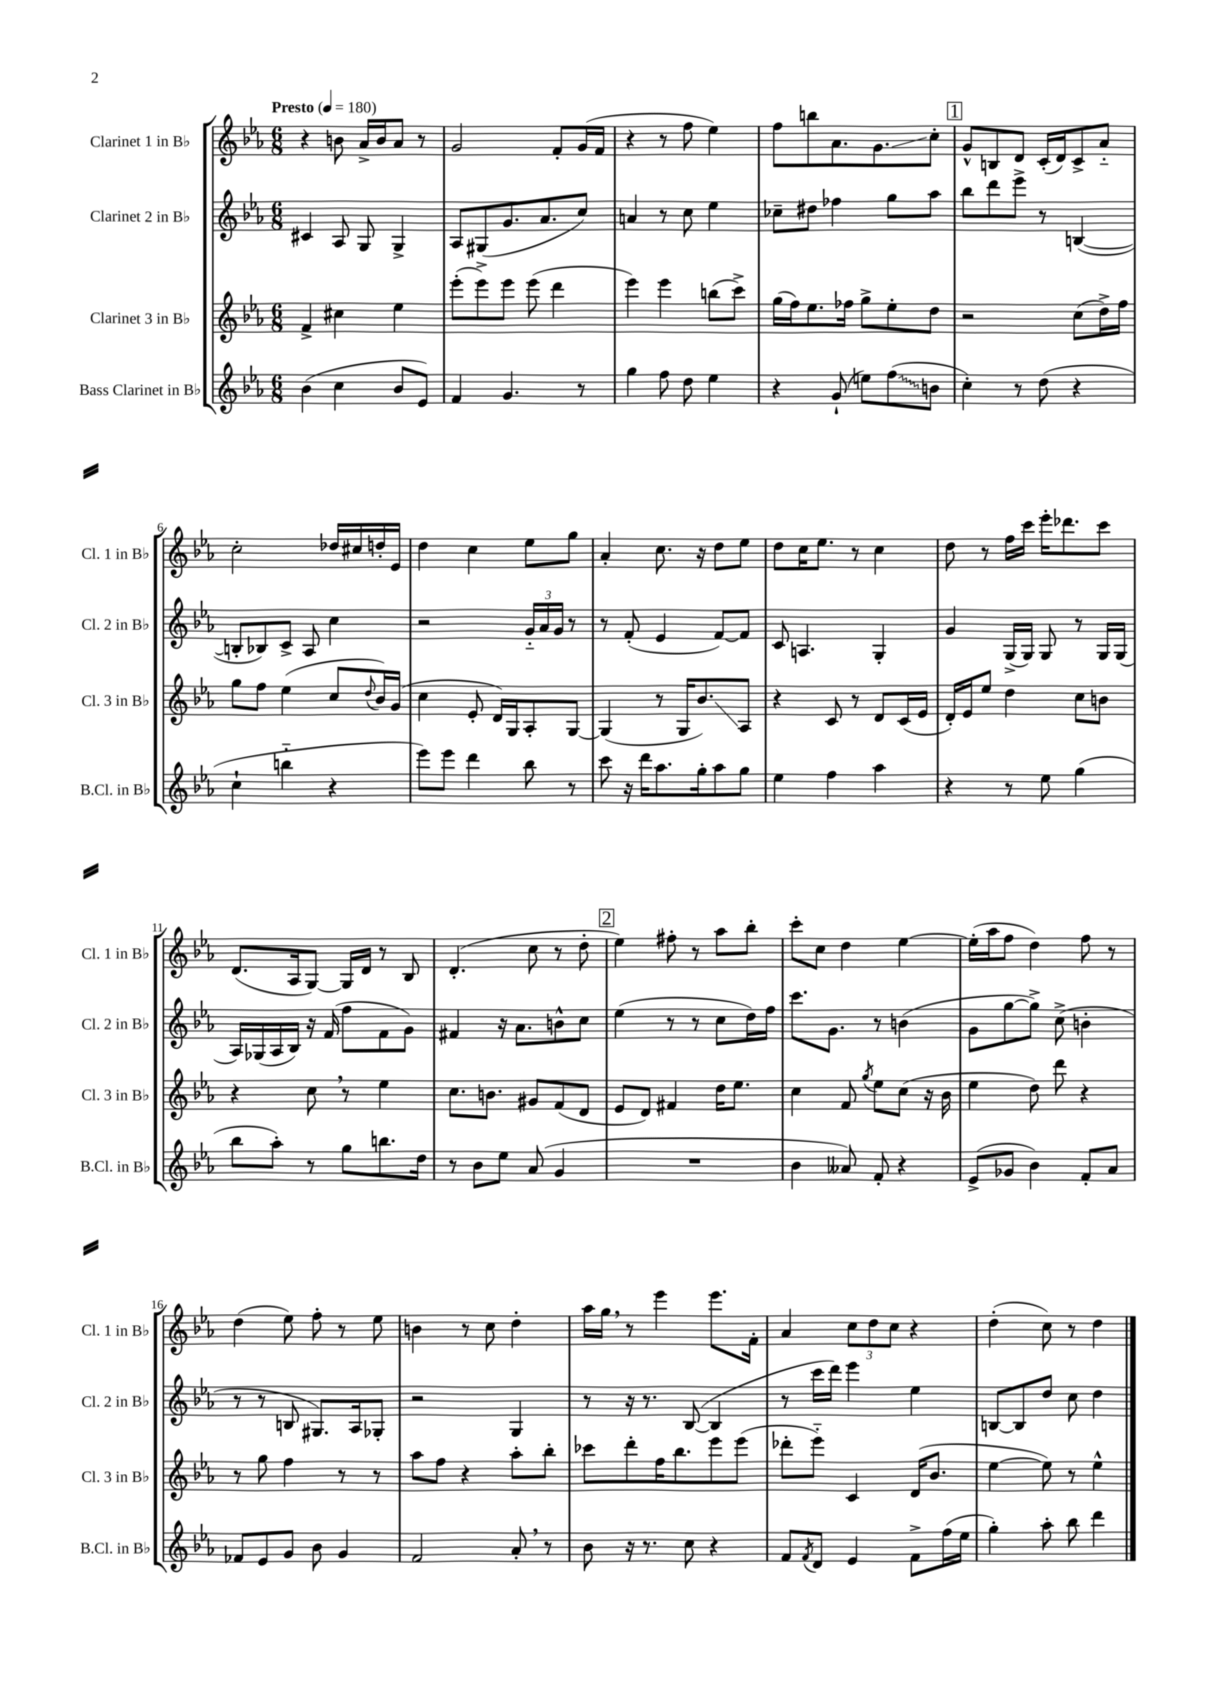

**kern	**kern	**kern	**kern
*staff4	*staff3	*staff2	*staff1
*clefG2	*clefG2	*clefG2	*clefG2
*k[b-e-a-]	*k[b-e-a-]	*k[b-e-a-]	*k[b-e-a-]
*M6/8	*M6/8	*M6/8	*M6/8
*MM180	*MM180	*MM180	*MM180
(4b-	4f^	4c#	4r
4cc	4cc#	8A-	8b
.	.	8G	16a-^
.	.	.	16b
8b-	4ee-	4G^	8a-
8e-)	.	.	8r
=	=	=	=
4f	(8eee-'	8A-	2g
.	8eee-^)	(8G#	.
4.g	8eee-	8.g	.
.	(8eee-	.	.
.	.	8.a-	.
.	4ddd	.	8f'
8r	.	8cc)	(16g
.	.	.	16f
=	=	=	=
4gg	4eee-)	4a	4r
8ff	4eee-	8r	8r
8dd	.	8cc	8ff
4ee-	(8bb	4ee-	4ee-)
.	8ccc^)	.	.
=	=	=	=
4r	(16gg	8cc-~	8ff
.	16ff)	.	.
.	8.ee-	8dd#	8bb
(8g`	.	4ff-	8.a-
.	16ff-	.	.
8ee)	8gg^	.	.
.	.	.	8.g
(8ff	8ee-'	8gg	.
8b	8dd	8aa-	8cc'
=	=	=	=
4cc')	2r	8bb-	8g^^
.	.	8ddd	8B
8r	.	8eee-^	8d
(8dd	.	8r	(16c'
.	.	.	16d)
4r	(8cc	([4B	8c^
.	16dd^)	.	8a-'~
.	16ff	.	.
=	=	=	=
4cc`	8gg	8B']	2cc'
.	8ff	8B-)	.
4bb'~	(4ee-	8c^	.
.	.	8A-	.
4r	8cc	4cc	16dd-
.	.	.	16cc#
.	8qqdd	.	.
.	16b-)	.	16dd'
.	(16g	.	16e-
=	=	=	=
8eee-)	4cc	2r	4dd
8eee-	.	.	.
4ddd	8e-'	.	4cc
.	16d)	.	.
.	16G	.	.
8bb-	8A-'	24g'~	8ee-
.	.	24a-	.
.	.	24g	.
8r	[8G	8r	8gg
=	=	=	=
8ccc	(4G]	8r	4a-'
16r	.	(8f'	.
16ddd	.	.	.
8.aa-	8r	4e-	8.cc
.	16G	.	.
16gg'	8.b-)	.	16r
8aa-	.	[8f)	8dd
8gg	8A-	8f]	8ee-
=	=	=	=
4ee-	4r	8c	8dd
.	.	4.A	16cc
.	.	.	8.ee-
4ff	8c	.	.
.	8r	.	8r
4aa-	8d	4G'	4cc
.	(16c	.	.
.	16e-	.	.
=	=	=	=
4r	16d')	4g	8dd
.	16e-	.	.
.	8ee-	.	8r
8r	4dd	(16G^	16ff
.	.	16G)	16ccc
8ee-	.	8G	16eee-'
.	.	.	8.ddd-
(4gg	8cc	8r	.
.	8b	16G	8ccc
.	.	(16G	.
=	=	=	=
8bb-	4r	16A-)	(8.d
.	.	(16G-	.
8aa-')	.	16A-	.
.	.	16B-)	16A-
8r	8cc	16r	[8G)
.	.	(16f	.
8gg	8r	8ff	16G]
.	.	.	16d
8.bb	4ee-	8f	8r
.	.	8g)	8B-
16dd	.	.	.
=	=	=	=
8r	8.cc	4f#	(4.d'
8b-	.	.	.
.	8.b	.	.
8ee-	.	16r	.
.	.	8.a-	.
(8a-	8g#	.	8cc
4g	(8f	8b^^	8r
.	8d	8cc	8dd'
=	=	=	=
2.r	8e-	(4ee-	4ee-)
.	8d)	.	.
.	4f#	8r	8ff#'
.	.	8r	8r
.	16dd	8cc	8aa-
.	8.ee-	.	.
.	.	16dd)	8bb-'
.	.	16ff	.
=	=	=	=
4b-	4cc	8.ccc	8ccc'
.	.	.	8cc
.	.	8.g	.
8a--)	8f	.	4dd
.	8qgg	.	.
8f'	8ee-	8r	.
4r	(8cc	(4b	[4ee-
.	16r	.	.
.	16b-	.	.
=	=	=	=
(8e-^	4ee-	8g	(16ee-']
.	.	.	16aa-
8g-	.	[8gg	8ff
4b-)	8dd)	8gg^])	4dd)
.	8ddd	(8cc^	.
8f'	4r	4b'	8ff
8a-	.	.	8r
=	=	=	=
8f-	8r	8r	(4dd
8e-	8gg	8r	.
8g	4ff	8B	8ee-)
8b-	.	8.G#)	8ff'
4g	8r	.	8r
.	.	16A-	.
.	8r	8G-'	8ee-
=	=	=	=
2f	8aa-	2r	4b
.	8ff	.	.
.	4r	.	8r
.	.	.	8cc
8a-'	8aa-'	4G	4dd'
8r	8bb-'	.	.
=	=	=	=
8b-	8ccc-	8r	16aa-
.	.	.	16gg
16r	8ddd'	16r	8r
8.r	.	8.r	.
.	16ff	.	4eee-
.	8.bb-	.	.
8cc	.	([8B-	.
4r	8eee-	4B-]	8.eee-
.	(8eee-	.	.
.	.	.	16f'
=	=	=	=
8f	8ddd-'	8r	4a-
8qf	.	.	.
8d	8eee-'~)	16ccc	.
.	.	16ddd)	.
4e-	4c	4eee-	12cc
.	.	.	12dd
.	.	.	12cc
8f^	(16d	4ee-	4r
.	8.b-	.	.
(16ff	.	.	.
16ee-	.	.	.
=	=	=	=
4gg')	[4ee-	[8B	(4dd'
.	.	8B]	.
8aa-'	8ee-])	8dd	8cc)
8bb-	8r	8cc	8r
4ddd	4ee-^^	4dd	4dd
==	==	==	==
*-	*-	*-	*-
